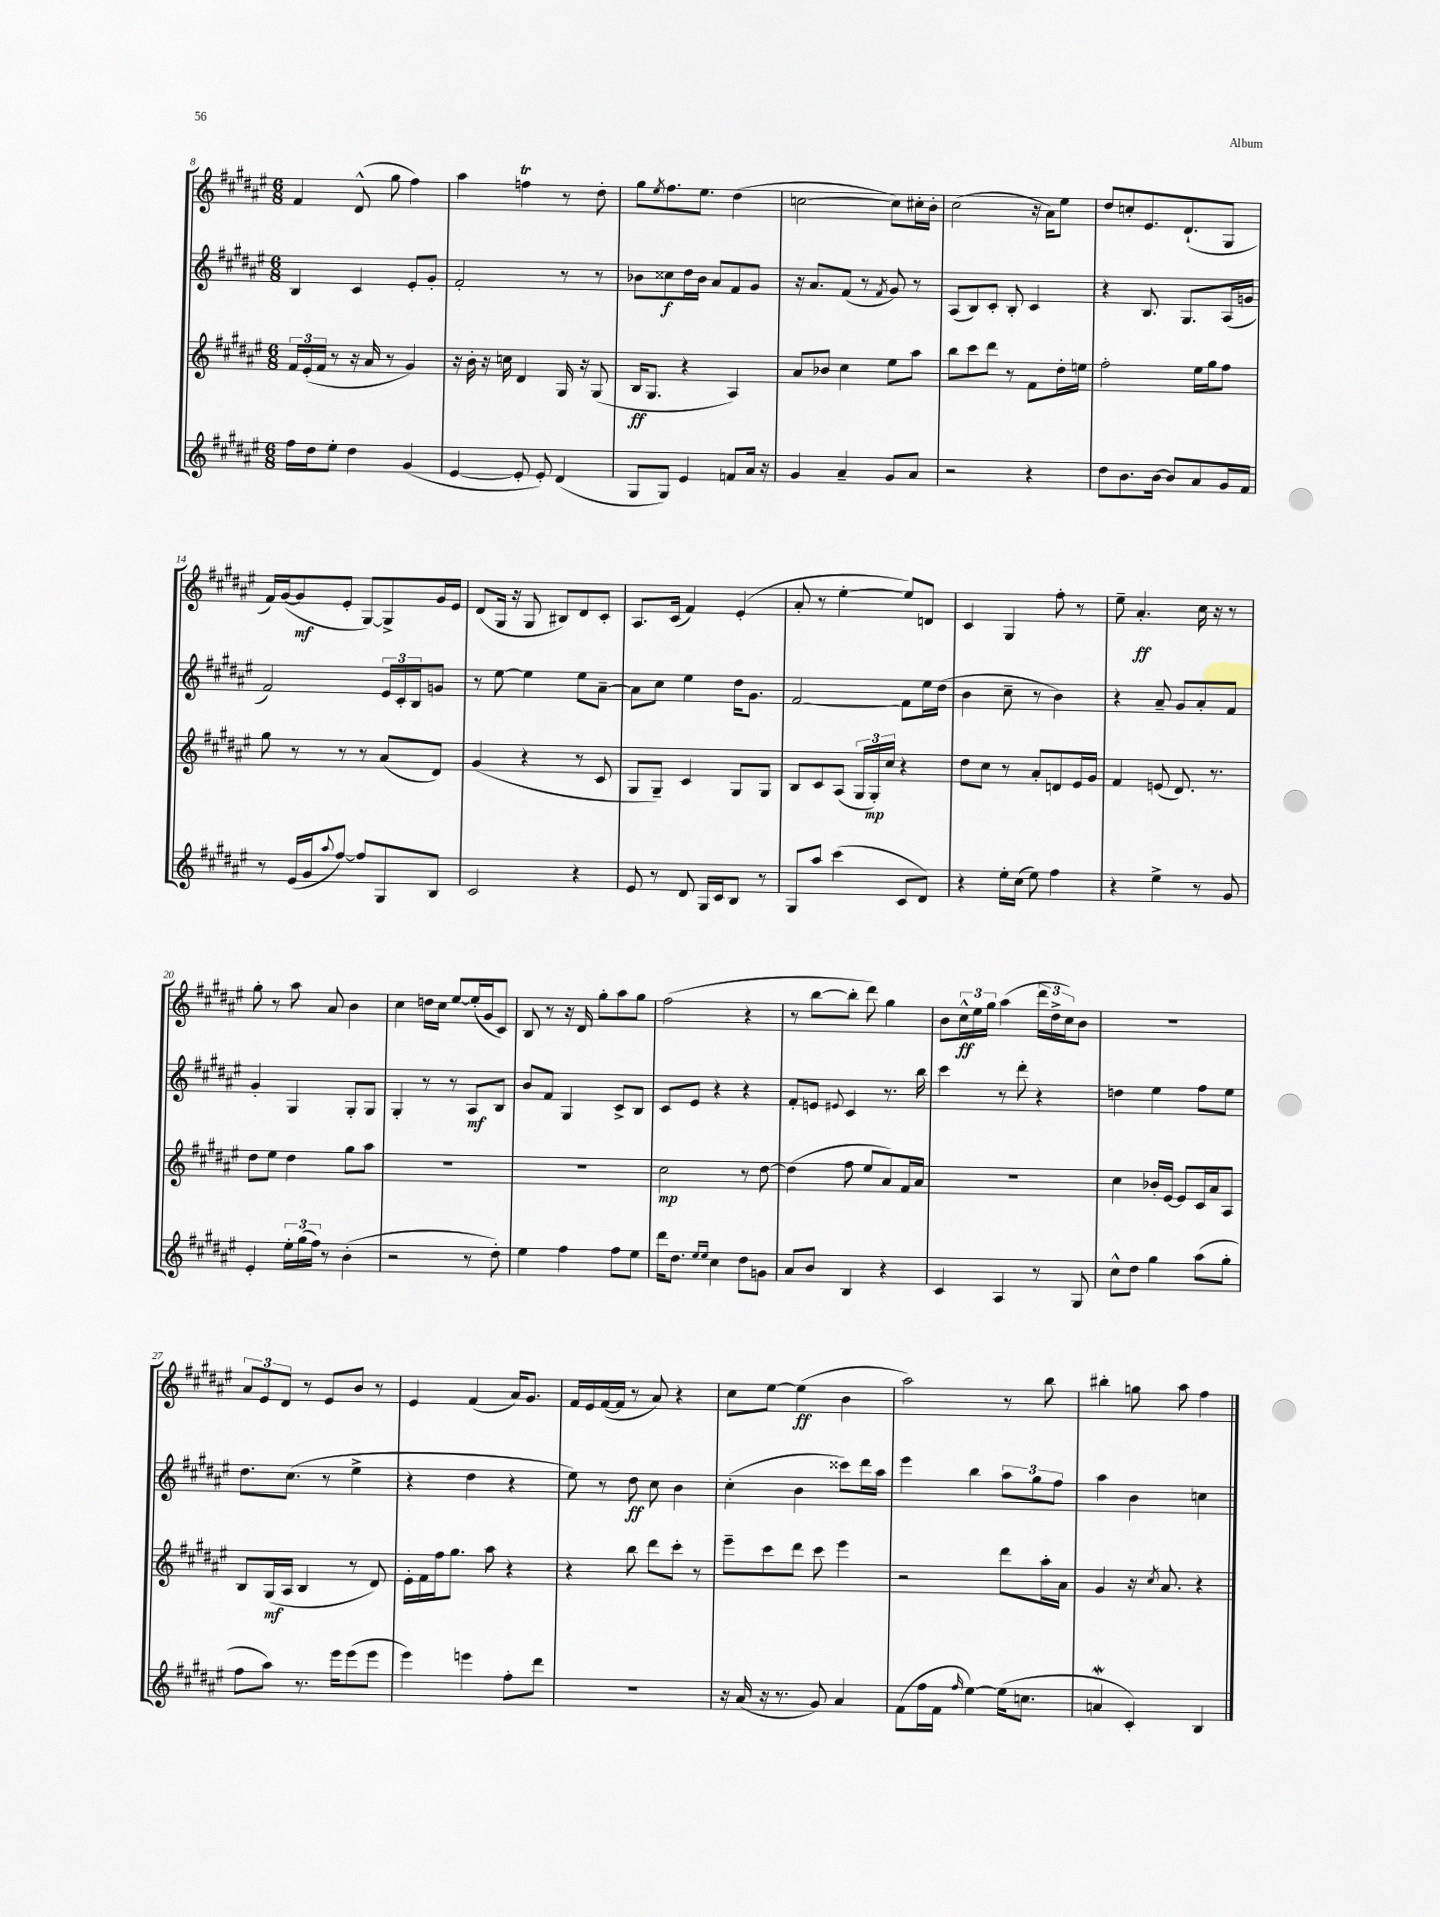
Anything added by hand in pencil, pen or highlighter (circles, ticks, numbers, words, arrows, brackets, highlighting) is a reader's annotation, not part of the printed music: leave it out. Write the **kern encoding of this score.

**kern	**kern	**dynam	**kern	**dynam	**kern	**dynam
*part4	*part3	*part3	*part2	*part2	*part1	*part1
*staff4	*staff3	*staff3	*staff2	*staff2	*staff1	*staff1
*clefG2	*clefG2	*	*clefG2	*	*clefG2	*
*k[f#c#g#d#a#e#]	*k[f#c#g#d#a#e#]	*	*k[f#c#g#d#a#e#]	*	*k[f#c#g#d#a#e#]	*
*M6/8	*M6/8	*	*M6/8	*	*M6/8	*
=8	=8	=8	=8	=8	=8	=8
16ff#\LL	24f#/LL	.	4B/	.	4f#/	.
.	(24e#'/	.	.	.	.	.
16dd#\J	.	.	.	.	.	.
.	24f#/JJ	.	.	.	.	.
8ee#'\J	8r	.	.	.	.	.
4dd#\	16r	.	4c#/	.	(8d#^^/	.
.	16a#/	.	.	.	.	.
.	8r	.	.	.	8gg#\	.
(4g#/	4g#/)	.	8e#'/L	.	4ff#\)	.
.	.	.	8g#'/J	.	.	.
=9	=9	=9	=9	=9	=9	=9
[4e#/	16r	.	2f#'/	.	4aa#\	.
.	16b'\	.	.	.	.	.
.	16r	.	.	.	.	.
.	16ccn\	.	.	.	.	.
8e#'/]	4d#/	.	.	.	4ffnT\	.
8e#'/)	.	.	.	.	.	.
(4d#/	16G#/	.	8r	.	8r	.
.	16r	.	.	.	.	.
.	(8G#/	.	8r	.	8dd#'\	.
=10	=10	=10	=10	=10	=10	=10
8G#/L	16B/KL	ff	8b-X\L	.	8gg#\L	.
.	8.G#/J	.	.	.	.	.
.	.	.	.	.	8qee#/	.
8G#/J)	.	.	8cc##X\	f	8.ff#\	.
4e#/	4r	.	16dd#\L	.	.	.
.	.	.	16b-\JJ	.	8.ee#\J	.
.	.	.	8a#/L	.	.	.
8fn/L	4A#/)	.	8f#/	.	(4dd#\	.
16a#/Jk	.	.	8g#/J	.	.	.
16r	.	.	.	.	.	.
=11	=11	=11	=11	=11	=11	=11
4g#/	8a#/L	.	16r	.	[2ccn\	.
.	.	.	8.a#/L	.	.	.
.	8b-X/J	.	.	.	.	.
4a#~/	4cc#\	.	(8f#/J	.	.	.
.	.	.	8r	.	.	.
.	.	.	8qf#/	.	.	.
8g#/L	8ee#\L	.	8g#/)	.	8cc\L])	.
8a#/J	8aa#\J	.	8r	.	16cc#X'\L	.
.	.	.	.	.	16b'\JJ	.
=12	=12	=12	=12	=12	=12	=12
2r	8bb\L	.	(8A#/L	.	(2cc#\	.
.	8ccc#\	.	8B/)	.	.	.
.	8ddd#\J	.	8c#'/J	.	.	.
.	8r	.	8B'/	.	.	.
4r	8f#\L	.	4c#/	.	16r	.
.	.	.	.	.	16a#\KL)	.
.	16dd#'\L	.	.	.	8ee#\J	.
.	16een\JJ	.	.	.	.	.
=13	=13	=13	=13	=13	=13	=13
8dd#\L	2ff#'\	.	4r	.	8dd#/L	.
8.b\	.	.	.	.	8ccn'/	.
.	.	.	8.B/	.	8.e#/	.
[16b\Jk	.	.	.	.	.	.
8b/L]	.	.	.	.	.	.
.	.	.	8.G#/L	.	(8.d#`/	.
8a#/	16ee#\LL	.	.	.	.	.
.	16gg#\J	.	.	.	.	.
16g#/L	8ff#\J	.	(16A#/L	.	8G#/J	.
16f#/JJ	.	.	16gn/JJ	.	.	.
!!LO:LB:g=z
=14	=14	=14	=14	=14	=14	=14
8r	8gg#\	.	2f#/)	.	16f#/LL)	.
.	.	.	.	.	([16g#/J	.
(16e#/LL	8r	.	.	.	8g#/]	mf
16g#/J	.	.	.	.	.	.
8qqaa#/	.	.	.	.	.	.
[8ff#/J)	8r	.	.	.	8e#'/J	.
8ff#/L]	8r	.	.	.	[8G#/L)	.
8G#/	(8a#/L	.	24e#/LL	.	8G#^/]	.
.	.	.	24c#'/	.	.	.
.	.	.	24B/J	.	.	.
8B/J	8d#/J)	.	8gn/J	.	16g#/L	.
.	.	.	.	.	16e#/JJ	.
=15	=15	=15	=15	=15	=15	=15
2c#/	(4g#/	.	8r	.	(8d#/L	.
.	.	.	[8ee#\	.	16G#/Jk	.
.	.	.	.	.	16r	.
.	4r	.	4ee#\]	.	8G#/	.
.	.	.	.	.	8B#X/L)	.
4r	8r	.	8ee#\L	.	8d#/	.
.	8c#/	.	[8a#~\J	.	8c#'/J	.
=16	=16	=16	=16	=16	=16	=16
8e#/	8G#/L	.	8a#\L]	.	8.A#/L	.
8r	8G#~/J)	.	8cc#\J	.	.	.
.	.	.	.	.	(16c#/Jk	.
8d#/	4c#/	.	4ee#\	.	4f#/)	.
16G#/LL	.	.	.	.	.	.
16c#/J	.	.	.	.	.	.
8B/J	8G#/L	.	16dd#\KL	.	(4e#'/	.
.	.	.	8.g#\J	.	.	.
8r	8G#/J	.	.	.	.	.
=17	=17	=17	=17	=17	=17	=17
8G#/L	8B/L	.	[2f#/	.	8a#'/	.
8aa#/J	8c#/	.	.	.	8r	.
(4ccc#\	(8A#/J	.	.	.	[4ee#'\	.
.	24G#/LL	.	.	.	.	.
.	24G#'/)	mp	.	.	.	.
.	24cc#/JJ	.	.	.	.	.
8c#/L	4r	.	8f#\L]	.	8ee#/L])	.
8d#/J)	.	.	16ee#\L	.	8dn/J	.
.	.	.	(16dd#\JJ	.	.	.
=18	=18	=18	=18	=18	=18	=18
4r	8dd#\L	.	4b\	.	4c#/	.
.	8cc#\J	.	.	.	.	.
16ee#'\LL	8r	.	8cc#~\	.	4G#/	.
(16cc#\JJ	.	.	.	.	.	.
8ee#\)	8a#'/L	.	8r	.	.	.
4ff#\	8dn/	.	4b\)	.	8ff#'\	.
.	16e#/L	.	.	.	8r	.
.	16g#/JJ	.	.	.	.	.
=19	=19	=19	=19	=19	=19	=19
4r	4f#/	.	4r	.	8ee#~\	.
.	.	.	.	.	4.a#'/	ff
4ee#^\	(8en/	.	8a#~/	.	.	.
.	8.d#/)	.	8g#/L	.	.	.
8r	.	.	8a#'/	.	16cc#\	.
.	8.r	.	.	.	16r	.
8g#/	.	.	8f#/J	.	8r	.
!!LO:LB:g=z
=20	=20	=20	=20	=20	=20	=20
4e#'/	8dd#\L	.	4g#'/	.	8gg#'\	.
.	8ee#\J	.	.	.	8r	.
24ee#'\LL	4dd#\	.	4G#/	.	8aa#\	.
(24gg#\	.	.	.	.	.	.
24ff#\JJ)	.	.	.	.	.	.
8r	.	.	.	.	8a#/	.
(4b'\	8gg#\L	.	8G#'/L	.	4b\	.
.	8aa#\J	.	8G#/J	.	.	.
=21	=21	=21	=21	=21	=21	=21
2r	2.r	.	4G#'/	.	4cc#\	.
.	.	.	8r	.	16ddn\LL	.
.	.	.	.	.	16cc#\JJ	.
.	.	.	8r	.	[8ee#/L	.
8r	.	.	8A#/L	mf	(16ee#'/L]	.
.	.	.	.	.	16g#/J	.
8dd#'\)	.	.	8B/J	.	8c#/J)	.
=22	=22	=22	=22	=22	=22	=22
4ee#\	2.r	.	8b/L	.	8B/	.
.	.	.	8f#/J	.	8r	.
4ff#\	.	.	4G#/	.	16r	.
.	.	.	.	.	16d#/	.
.	.	.	.	.	8gg#'\L	.
8ff#\L	.	.	8c#^/L	.	8aa#\	.
8ee#\J	.	.	8B/J	.	8gg#\J	.
=23	=23	=23	=23	=23	=23	=23
16ddd#\KL	2cc#\	mp	8c#/L	.	(2ff#\	.
8.dd#\J	.	.	.	.	.	.
.	.	.	8e#/J	.	.	.
16qqee#/LL	.	.	.	.	.	.
16qqee#/JJ	.	.	.	.	.	.
4cc#\	.	.	4r	.	.	.
8dd#\L	8r	.	4r	.	4r	.
8gn\J	[8dd#\	.	.	.	.	.
=24	=24	=24	=24	=24	=24	=24
8a#/L	(4dd#\]	.	8f#'/L	.	8r	.
8b/J	.	.	8en/J	.	[8bb\L	.
.	.	.	8qqe#X/	.	.	.
4B/	8ff#\	.	4c#/	.	8bb'\J]	.
.	8ee#/L	.	.	.	8ddd#\)	.
4r	8a#/)	.	8.r	.	4gg#\	.
.	16f#/L	.	.	.	.	.
.	16a#/JJ	.	16bb\	.	.	.
=25	=25	=25	=25	=25	=25	=25
4c#/	2.r	.	4ccc#\	.	8b\L	.
.	.	.	.	.	24cc#^^\L	ff
.	.	.	.	.	24ee#\	.
.	.	.	.	.	24gg#\JJ	.
4A#/	.	.	8r	.	(4aa#\	.
.	.	.	8ddd#'\	.	.	.
8r	.	.	4r	.	24ddd#\LL	.
.	.	.	.	.	24dd#^\	.
.	.	.	.	.	24cc#\J)	.
8G#/	.	.	.	.	8b\J	.
=26	=26	=26	=26	=26	=26	=26
8cc#^^\L	4cc#\	.	4ddn\	.	2.r	.
8dd#\J	.	.	.	.	.	.
4gg#\	16b-X'/LL	.	4ee#\	.	.	.
.	[16e#/JJ	.	.	.	.	.
.	8e#/L]	.	.	.	.	.
(8aa#\L	16c#/L	.	8ff#\L	.	.	.
.	16a#/J	.	.	.	.	.
8gg#'\J	8A#/J	.	8ee#\J	.	.	.
!!LO:LB:g=z
=27	=27	=27	=27	=27	=27	=27
8ff#\L	8B/L	.	8.dd#\L	.	12a#/L	.
.	.	.	.	.	12e#/	.
8aa#\J)	(16G#/L	mf	.	.	.	.
.	.	.	.	.	12d#/J	.
.	16A#/JJ	.	(8.cc#\J	.	.	.
8.r	4B/	.	.	.	8r	.
.	.	.	8r	.	8e#/L	.
16eee#\KL	.	.	.	.	.	.
(8eee#\	8r	.	4ee#^\	.	8b/J	.
8eee#\J	8d#/)	.	.	.	8r	.
=28	=28	=28	=28	=28	=28	=28
4eee#\)	16e#'\LL	.	4r	.	4e#/	.
.	16f#\	.	.	.	.	.
.	16ff#\J	.	.	.	.	.
.	8.gg#\J	.	.	.	.	.
4eeen\	.	.	4dd#\	.	(4f#/	.
.	8aa#\	.	.	.	.	.
8ff#'\L	4r	.	4r	.	16a#/KL)	.
.	.	.	.	.	8.g#/J	.
8ddd#\J	.	.	.	.	.	.
=29	=29	=29	=29	=29	=29	=29
2.r	4r	.	8ee#\)	.	16f#/LL	.
.	.	.	.	.	16e#/	.
.	.	.	8r	.	([16f#/	.
.	.	.	.	.	16f#/JJ]	.
.	8bb\	.	8dd#\	ff	8r	.
.	8ddd#\L	.	8cc#\	.	8a#/)	.
.	8ccc#'\J	.	4b\	.	4r	.
.	8r	.	.	.	.	.
=30	=30	=30	=30	=30	=30	=30
16r	8eee#~\L	.	(4cc#'\	.	8cc#\L	.
(16a#/	.	.	.	.	.	.
16r	8ccc#\	.	.	.	[8ee#\J	.
8.r	.	.	.	.	.	.
.	8ddd#\J	.	4b\	.	(4ee#\]	ff
8g#/)	8ccc#\	.	.	.	.	.
4a#/	4eee#\	.	8ccc##X\L)	.	4b\	.
.	.	.	16ddd#\L	.	.	.
.	.	.	16aa#\JJ	.	.	.
=31	=31	=31	=31	=31	=31	=31
(8f#\L	2r	.	4eee#\	.	2aa#\)	.
16ff#\L	.	.	.	.	.	.
16f#\JJ	.	.	.	.	.	.
16qqff#/	.	.	.	.	.	.
[4ee#\)	.	.	4bb\	.	.	.
(16ee#\KL]	8ddd#\L	.	12aa#\L	.	8r	.
8.ccn\J	.	.	.	.	.	.
.	.	.	12gg#\	.	.	.
.	16aa#'\L	.	.	.	8bb\	.
.	.	.	12ff#\J	.	.	.
.	16a#\JJ	.	.	.	.	.
=32	=32	=32	=32	=32	=32	=32
4anw/	4g#/	.	4aa#\	.	4bb#X'\	.
4c#'/)	16r	.	4b\	.	8ggn\	.
.	8qcc#/	.	.	.	.	.
.	8.a#/	.	.	.	.	.
.	.	.	.	.	8aa#\	.
4B/	4r	.	4ccn\	.	4ff#\	.
==	==	==	==	==	==	==
*-	*-	*-	*-	*-	*-	*-
